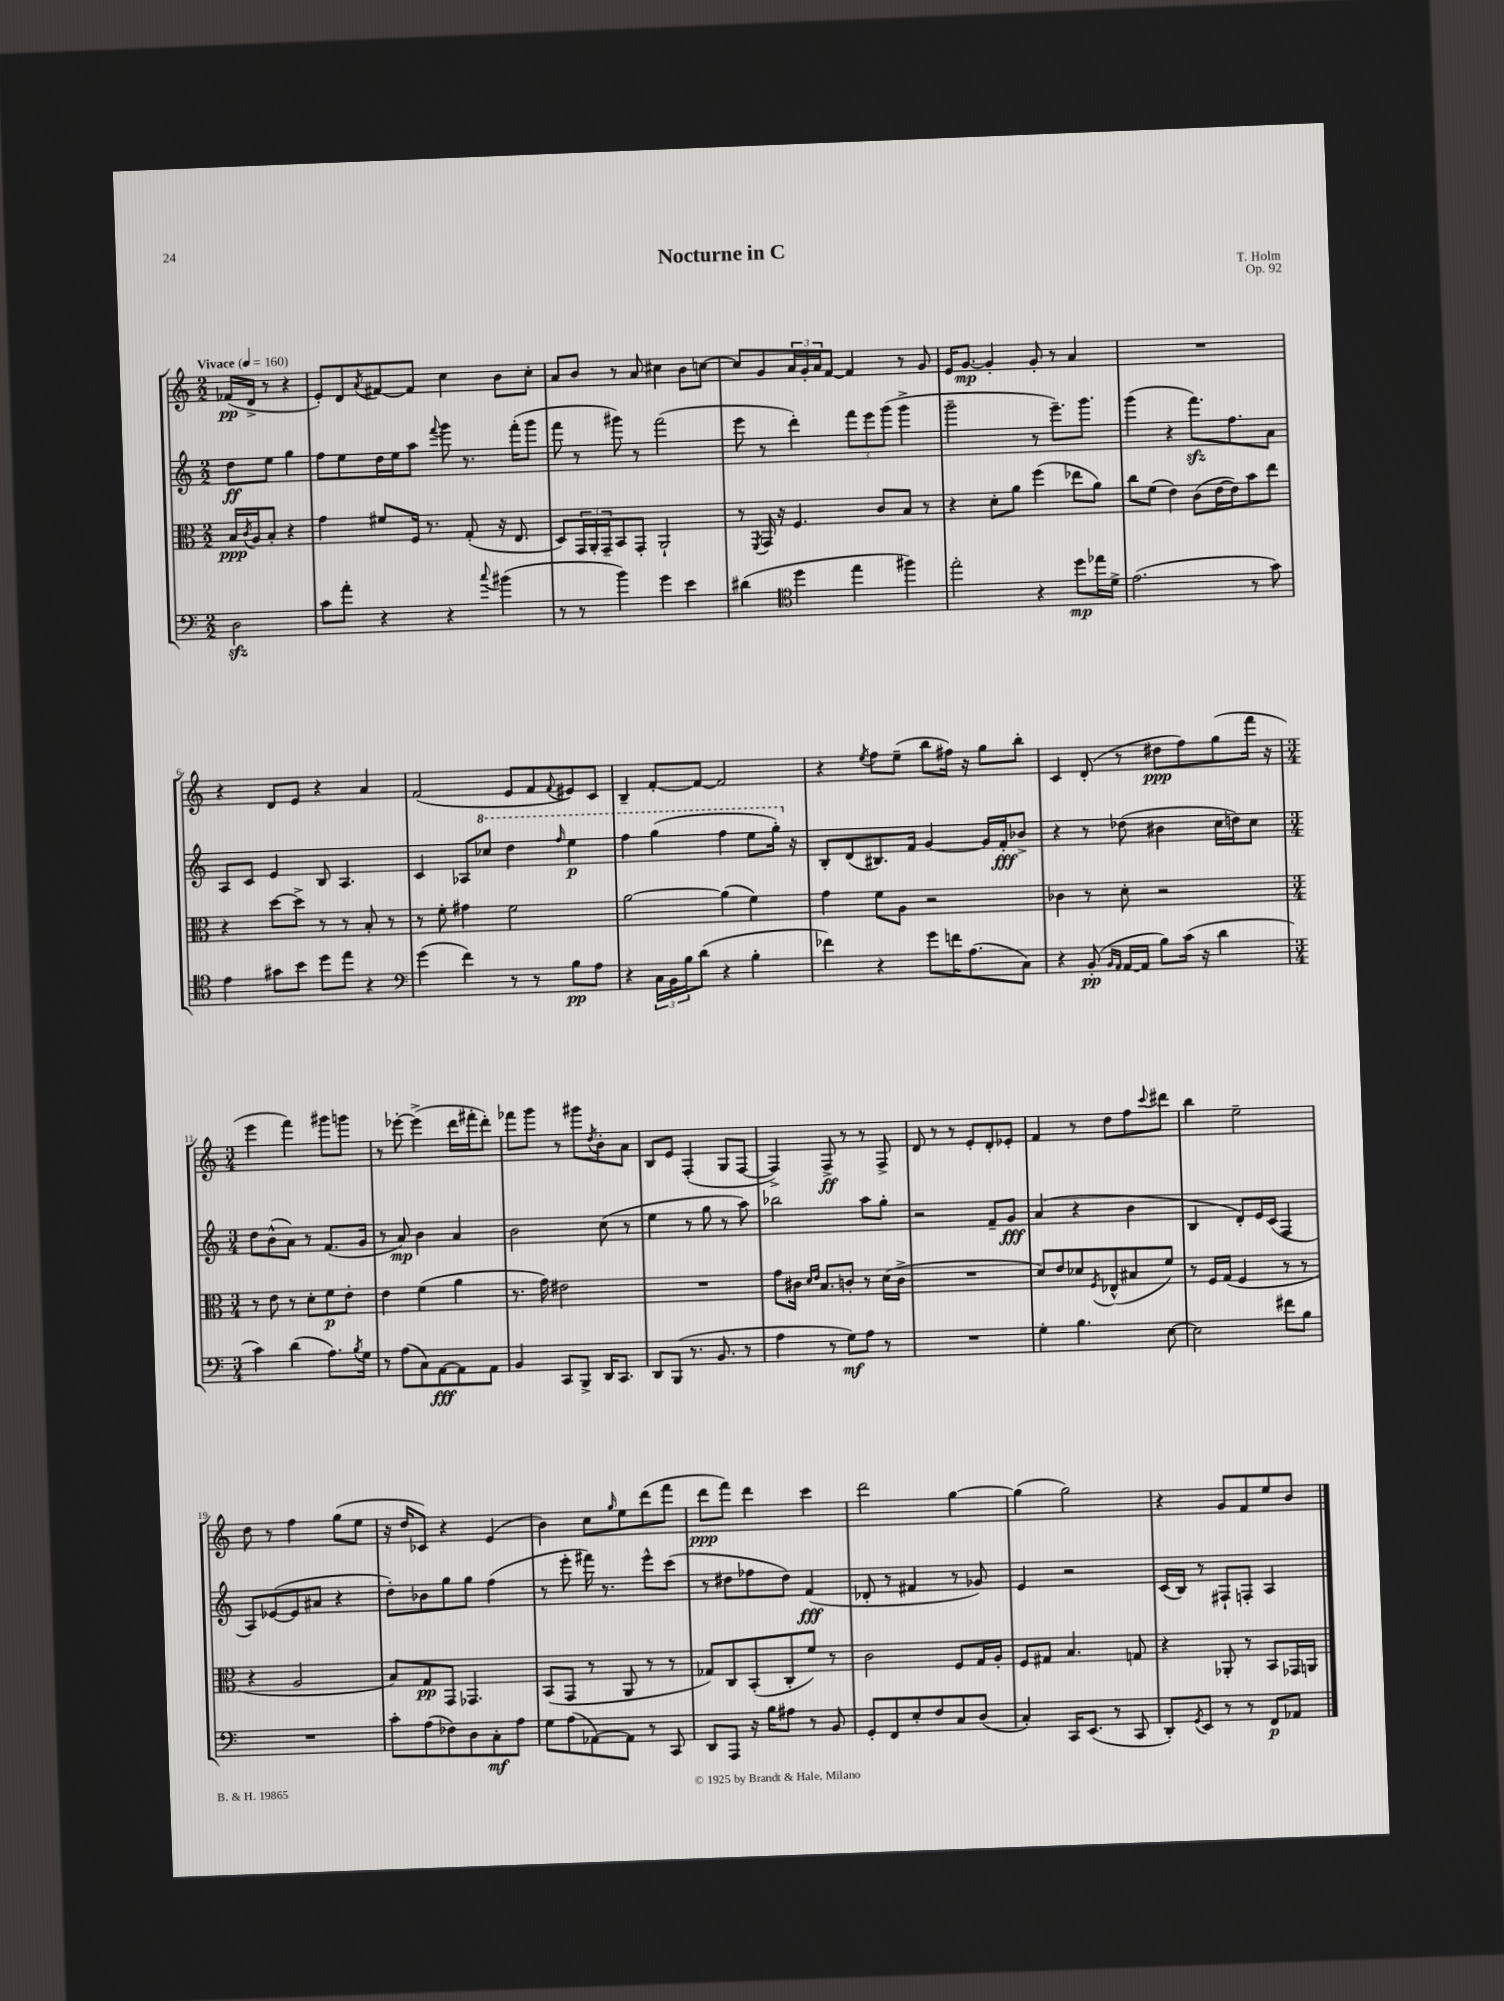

**kern	**dynam	**kern	**dynam	**kern	**dynam	**kern	**dynam
*part4	*part4	*part3	*part3	*part2	*part2	*part1	*part1
*staff4	*staff4	*staff3	*staff3	*staff2	*staff2	*staff1	*staff1
*clefF4	*	*clefC3	*	*clefG2	*	*clefG2	*
*k[]	*	*k[]	*	*k[]	*	*k[]	*
*M2/2	*	*M2/2	*	*M2/2	*	*M2/2	*
*MM160	*	*MM160	*	*MM160	*	*MM160	*
=	=	=	=	=	=	=	=
!	!	!	!	!	!	!LO:TX:a:B:t=Vivace	!
2Dzz\	.	16B/LL	ppp	8dd\L	ff	(16f-X/LL	pp
.	.	8qc/	.	.	.	.	.
.	.	16A/J	.	.	.	16d^/JJ	.
.	.	8B'/J	.	8ee\J	.	8r	.
.	.	4r	.	4gg\	.	4r	.
=1	=1	=1	=1	=1	=1	=1	=1
8c\L	.	4g\	.	8ff\L	.	8e'/L)	.
8a'\J	.	.	.	8ee\	.	8d/	.
.	.	.	.	.	.	8qa/	.
4r	.	8f#X/L	.	16dd\L	.	[8f#X/	.
.	.	.	.	16ee\J	.	.	.
.	.	16F/Jk	.	8aa\J	.	8f#/J]	.
.	.	8.r	.	.	.	.	.
.	.	.	.	8qqfff/	.	.	.
4r	.	.	.	8ggg\	.	4cc\	.
.	.	(8G'/	.	8.r	.	.	.
8qqcc/	.	.	.	.	.	.	.
(4b#X\	.	16r	.	.	.	8b\L	.
.	.	8.E/	.	(16fff'\KL	.	.	.
.	.	.	.	8ggg\J	.	8cc'\J	.
=2	=2	=2	=2	=2	=2	=2	=2
8r	.	8D/L)	.	8fff\	.	8a/L	.
8r	.	24GG/L	.	8r	.	8b/J	.
.	.	24AA'/	.	.	.	.	.
.	.	24GG~/J	.	.	.	.	.
4b\)	.	8BB/	.	8ggg#X\)	.	8r	.
.	.	8GG'/J	.	8r	.	8a/	.
4g\	.	2AA`/	.	(2fff\	.	4cc#X\	.
4e\	.	.	.	.	.	8b\L	.
.	.	.	.	.	.	[8ccn\J	.
=3	=3	=3	=3	=3	=3	=3	=3
(4d#X\	.	8r	.	8eee\	.	8cc/L]	.
.	.	8qFF/	.	.	.	.	.
.	.	16GG/	.	8r	.	8g/	.
.	.	16r	.	.	.	.	.
*clefC4	*	*	*	*	*	*	*
4dd\	.	4.F/	.	4ddd'\)	.	24a/L	.
.	.	.	.	.	.	24g'/	.
.	.	.	.	.	.	24a/J	.
.	.	.	.	.	.	[8f/J	.
4ee\	.	.	.	12fff\L	.	4f/]	.
.	.	.	.	12eee\	.	.	.
.	.	8c/L	.	.	.	.	.
.	.	.	.	(12ggg\J	.	.	.
4ff#X\)	.	8B/J	.	4ggg^\	.	8r	.
.	.	8r	.	.	.	8g/	.
=4	=4	=4	=4	=4	=4	=4	=4
2ee'\	.	4r	.	2ggg~\	.	16e/KL	.
.	.	.	.	.	.	[8.g/J	mp
.	.	8d'\L	.	.	.	4g'/]	.
.	.	8a\J	.	.	.	.	.
4r	.	(4ff\	.	8r	.	8g'/	.
.	.	.	.	8.eee~\L)	.	8r	.
8dd\L	mp	8ee-X\L	.	.	.	4a/	.
.	.	.	.	8.ggg\J	.	.	.
16ee-X\L	.	8a\J)	.	.	.	.	.
16d^\JJ	.	.	.	.	.	.	.
=5	=5	=5	=5	=5	=5	=5	=5
(2.e\	.	8cc\L	.	(4ggg\	.	1r	.
.	.	(8f\J	.	.	.	.	.
.	.	4e\)	.	4r	.	.	.
.	.	(8c\L	.	8.fffzz\L)	.	.	.
.	.	[16e\L	.	.	.	.	.
.	.	16e\J])	.	8.ff\	.	.	.
8r	.	8b\	.	.	.	.	.
8g\)	.	8ee\J	.	8a\J	.	.	.
!!LO:LB:g=z
=6	=6	=6	=6	=6	=6	=6	=6
4e\	.	4r	.	8A/L	.	4r	.
.	.	.	.	8c/J	.	.	.
8g#X\L	.	[8dd\L	.	4e/	.	8d/L	.
8b\J	.	8dd^\J]	.	.	.	8e/J	.
8dd\L	.	8r	.	8B/	.	4r	.
8ee\J	.	8r	.	4.A/	.	.	.
4r	.	8B'/	.	.	.	4a/	.
.	.	8r	.	.	.	.	.
=7	=7	=7	=7	=7	=7	=7	=7
*clefF4	*	*	*	*	*	*	*
(4g\	.	8r	.	4c/	.	(2f/	.
.	.	8f'\	.	.	.	.	.
4f\)	.	4g#X\	.	8A-X/L	.	.	.
*	*	*	*	*8va	*	*	*
.	.	.	.	8ccc-X/J	.	.	.
8r	.	2f\	.	4ddd\	.	8e/L	.
8r	.	.	.	.	.	8f/	.
.	.	.	.	16qqfff/	.	8qqf/	.
8B\L	pp	.	.	4eee\	p	8e#X/)	.
8A\J	.	.	.	.	.	8c/J	.
=8	=8	=8	=8	=8	=8	=8	=8
4r	.	[2a\	.	4fff\	.	4B~/	.
24C\LL	.	.	.	(4ggg\	.	[8f'/L	.
24BB\	.	.	.	.	.	.	.
24B\J	.	.	.	.	.	.	.
(8d\J	.	.	.	.	.	8f/J_	.
4r	.	(4a\]	.	4fff\	.	2f/]	.
4B'\	.	4f\)	.	8eee\L	.	.	.
.	.	.	.	16ggg'\Jk)	.	.	.
*	*	*	*	*X8va	*	*	*
.	.	.	.	16r	.	.	.
=9	=9	=9	=9	=9	=9	=9	=9
4f-X\)	.	4g\	.	8B'/L	.	4r	.
.	.	.	.	(8d/	.	.	.
.	.	.	.	.	.	8qee/	.
4r	.	8f\L	.	8.B#X/)	.	8ff\L	.
.	.	8A\J	.	.	.	(8ee~\J	.
.	.	.	.	16f/Jk	.	.	.
8g\L	.	2r	.	[4g/	.	8bb\L	.
16fn\K	.	.	.	.	.	16ff#X\Jk)	.
(8.A\	.	.	.	.	.	16r	.
.	.	.	.	16g/LL]	.	8gg\L	.
.	.	.	.	16f'/J	fff	.	.
8C\J)	.	.	.	8b-X^/J	.	8bb'\J	.
=10	=10	=10	=10	=10	=10	=10	=10
4r	.	4c-X\	.	4r	.	4c/	.
(8BB'/	pp	8r	.	8r	.	(8d'/	.
16qqBB/LL	.	.	.	.	.	.	.
16qqAA/JJ	.	.	.	.	.	.	.
[16AA/LL	.	8d'\	.	(8dd-X\	.	8r	.
16AA/JJ]	.	.	.	.	.	.	.
8B\L)	.	2r	.	4b#X\	.	8dd#X\L	ppp
(16c\Jk	.	.	.	.	.	8ff\)	.
16r	.	.	.	.	.	.	.
4d\	.	.	.	16cc\LL	.	(8gg\	.
.	.	.	.	16ddn\J)	.	.	.
.	.	.	.	8cc\J	.	16fff\Jk	.
.	.	.	.	.	.	16r	.
!!LO:LB:g=z
=11	=11	=11	=11	=11	=11	=11	=11
*M3/4	*	*M3/4	*	*M3/4	*	*M3/4	*
4c\)	.	8r	.	8dd\L	.	4eee\	.
.	.	8e\	.	(8b^^\	.	.	.
(4d\	.	8r	.	8a\J)	.	4fff\)	.
.	.	8d'\L	.	8r	.	.	.
8.A\L)	.	8f\	p	(8.f/L	.	8ggg#X\L	.
.	.	8e'\J	.	.	.	8gggn\J	.
8qB/	.	.	.	.	.	.	.
16G\Jk	.	.	.	16g/Jk	.	.	.
=12	=12	=12	=12	=12	=12	=12	=12
8r	.	4e\	.	8r	.	8r	.
(8A\L	.	.	.	8a/)	mp	[8eee-X'\	.
8C\)	.	(4f\	.	4b\	.	(4eee-^\]	.
[8AA\	fff	.	.	.	.	.	.
8AA\]	.	4a\	.	4a/	.	16ddd\LL	.
.	.	.	.	.	.	16fff#X'\J	.
8AA\J	.	.	.	.	.	8ddd'\J)	.
=13	=13	=13	=13	=13	=13	=13	=13
4BB/	.	8.r	.	2b\	.	8fff-X\L	.
.	.	.	.	.	.	8ggg\J	.
.	.	16g\)	.	.	.	.	.
8CC/L	.	2e#X\	.	.	.	8r	.
8BBB^/J	.	.	.	.	.	8ggg#X\L	.
.	.	.	.	.	.	8qdd/	.
16DD/KL	.	.	.	(8cc\	.	8b'\	.
8.CC/J	.	.	.	.	.	.	.
.	.	.	.	8r	.	8a\J	.
=14	=14	=14	=14	=14	=14	=14	=14
8DD/L	.	2.r	.	4ee\	.	8B/L	.
(8BBB/J	.	.	.	.	.	8e/J	.
8.r	.	.	.	8r	.	(4F'/	.
.	.	.	.	8gg\	.	.	.
8.BB/	.	.	.	.	.	.	.
.	.	.	.	8r	.	8G/L	.
8r	.	.	.	8aa\)	.	[8F/J	.
=15	=15	=15	=15	=15	=15	=15	=15
4A\	.	8g\L	.	2bb-X\	.	4F^/])	.
.	.	16c#X\Jk	.	.	.	.	.
.	.	16qqd/LL	.	.	.	.	.
.	.	16qqe/JJ	.	.	.	.	.
.	.	8.B/L	.	.	.	.	.
8r	.	.	.	.	.	8F^/	ff
8G\L)	mf	8cn'/J	.	.	.	8r	.
8A\J	.	8r	.	8aa\L	.	8r	.
8r	.	(16d\LL	.	8gg'\J	.	8F^/	.
.	.	16c^\JJ	.	.	.	.	.
=16	=16	=16	=16	=16	=16	=16	=16
2.r	.	2.r	.	2r	.	8d/	.
.	.	.	.	.	.	8r	.
.	.	.	.	.	.	8r	.
.	.	.	.	.	.	8e'/L	.
.	.	.	.	8f~/L	.	8d'/	.
.	.	.	.	8g/J	fff	8e-X'/J	.
=17	=17	=17	=17	=17	=17	=17	=17
4G'\	.	8d/L)	.	(4a/	.	4f/	.
.	.	8e/	.	.	.	.	.
4.B\	.	8d-X/	.	4r	.	8r	.
.	.	8qF/	.	.	.	.	.
.	.	(8E-X^^/	.	.	.	8dd\L	.
.	.	8B#X/	.	4b\	.	8ff\	.
.	.	.	.	.	.	8qqccc/	.
[8E\	.	8f/J)	.	.	.	8ddd#X\J	.
=18	=18	=18	=18	=18	=18	=18	=18
2E\]	.	8r	.	4B/	.	4bb\	.
.	.	16F/LL	.	.	.	.	.
.	.	(16G/JJ	.	.	.	.	.
.	.	4F/	.	8d'/L)	.	2ee~\	.
.	.	.	.	16e/L	.	.	.
.	.	.	.	(16c/JJ	.	.	.
8f#X\L	.	8r	.	4F/	.	.	.
8B\J	.	8r	.	.	.	.	.
!!LO:LB:g=z
=19	=19	=19	=19	=19	=19	=19	=19
2.r	.	4r	.	8A/L)	.	8dd\	.
.	.	.	.	([8e-X/	.	8r	.
.	.	2A/	.	8e-/]	.	4ff\	.
.	.	.	.	8a#X/J	.	.	.
.	.	.	.	4r	.	(8gg\L	.
.	.	.	.	.	.	8ee\J	.
=20	=20	=20	=20	=20	=20	=20	=20
8c'\L	.	8B/L)	.	8dd'\L)	.	16r	.
.	.	.	.	.	.	16dd/KL	.
(8A\	.	8G/	pp	8b-X\	.	8c-X/J)	.
8F-X\)	.	8GG/J	.	8gg\	.	4r	.
8D\	.	4.GG-X/	.	8gg\J	.	.	.
8C'\	mf	.	.	(4ff\	.	(4e/	.
8A\J	.	.	.	.	.	.	.
=21	=21	=21	=21	=21	=21	=21	=21
8G\L	.	(8BB/L	.	8r	.	4b\)	.
(8A\	.	8GG/J	.	8eee'\	.	.	.
[8AA-X\)	.	8r	.	16fff#X\)	.	8cc\L	.
.	.	.	.	8.r	.	.	.
.	.	.	.	.	.	16qqgg/	.
8AA-\J]	.	8AA/	.	.	.	8ee\	.
8r	.	8r	.	8eee^^\L	.	(8ddd\	.
8CC/	.	8r	.	(8ccc\J	.	8fff\J	.
=22	=22	=22	=22	=22	=22	=22	=22
8DD/L	.	8G-X/L)	.	8r	.	8ddd\L	ppp
8AAA/J	.	8C/	.	8dd#X\L	.	8fff\J)	.
16r	.	(8BB'/	.	8ff-X\	.	4ddd\	.
16B\KL	.	.	.	.	.	.	.
8A#X\J	.	8C'/	.	8dd#\J)	.	.	.
8r	.	8f/J)	.	(4f/	fff	4ccc\	.
8BB/	.	8r	.	.	.	.	.
=23	=23	=23	=23	=23	=23	=23	=23
8GG'/L	.	2c\	.	8d-X'/	.	2ddd\	.
8FF/	.	.	.	8r	.	.	.
8E'/	.	.	.	4f#X/	.	.	.
8F/	.	.	.	.	.	.	.
8C/	.	8F/L	.	8r	.	[4gg\	.
(8D/J	.	16G/L	.	8g-X/)	.	.	.
.	.	16A'/JJ	.	.	.	.	.
=24	=24	=24	=24	=24	=24	=24	=24
4C'/)	.	8F/L	.	4e/	.	(4gg\]	.
.	.	8G#X/J	.	.	.	.	.
16CC/KL	.	4.B/	.	2r	.	2gg\)	.
(8.EE/J	.	.	.	.	.	.	.
8r	.	.	.	.	.	.	.
8CC/	.	8Gn/	.	.	.	.	.
=25	=25	=25	=25	=25	=25	=25	=25
8DD'/L)	.	4r	.	(16c/LL	.	4r	.
.	.	.	.	16B/JJ)	.	.	.
8qGG/	.	.	.	.	.	.	.
8EE/J	.	.	.	8r	.	.	.
8r	.	8AA-X'/	.	8F#X`/L	.	8g/L	.
8r	.	8r	.	8Fn'/J	.	8f/	.
8FF/L	p	8BB/L	.	4A/	.	8ee/	.
8AA-X/J	.	16GG-X/L	.	.	.	8b/J	.
.	.	16AAn/JJ	.	.	.	.	.
==	==	==	==	==	==	==	==
*-	*-	*-	*-	*-	*-	*-	*-
